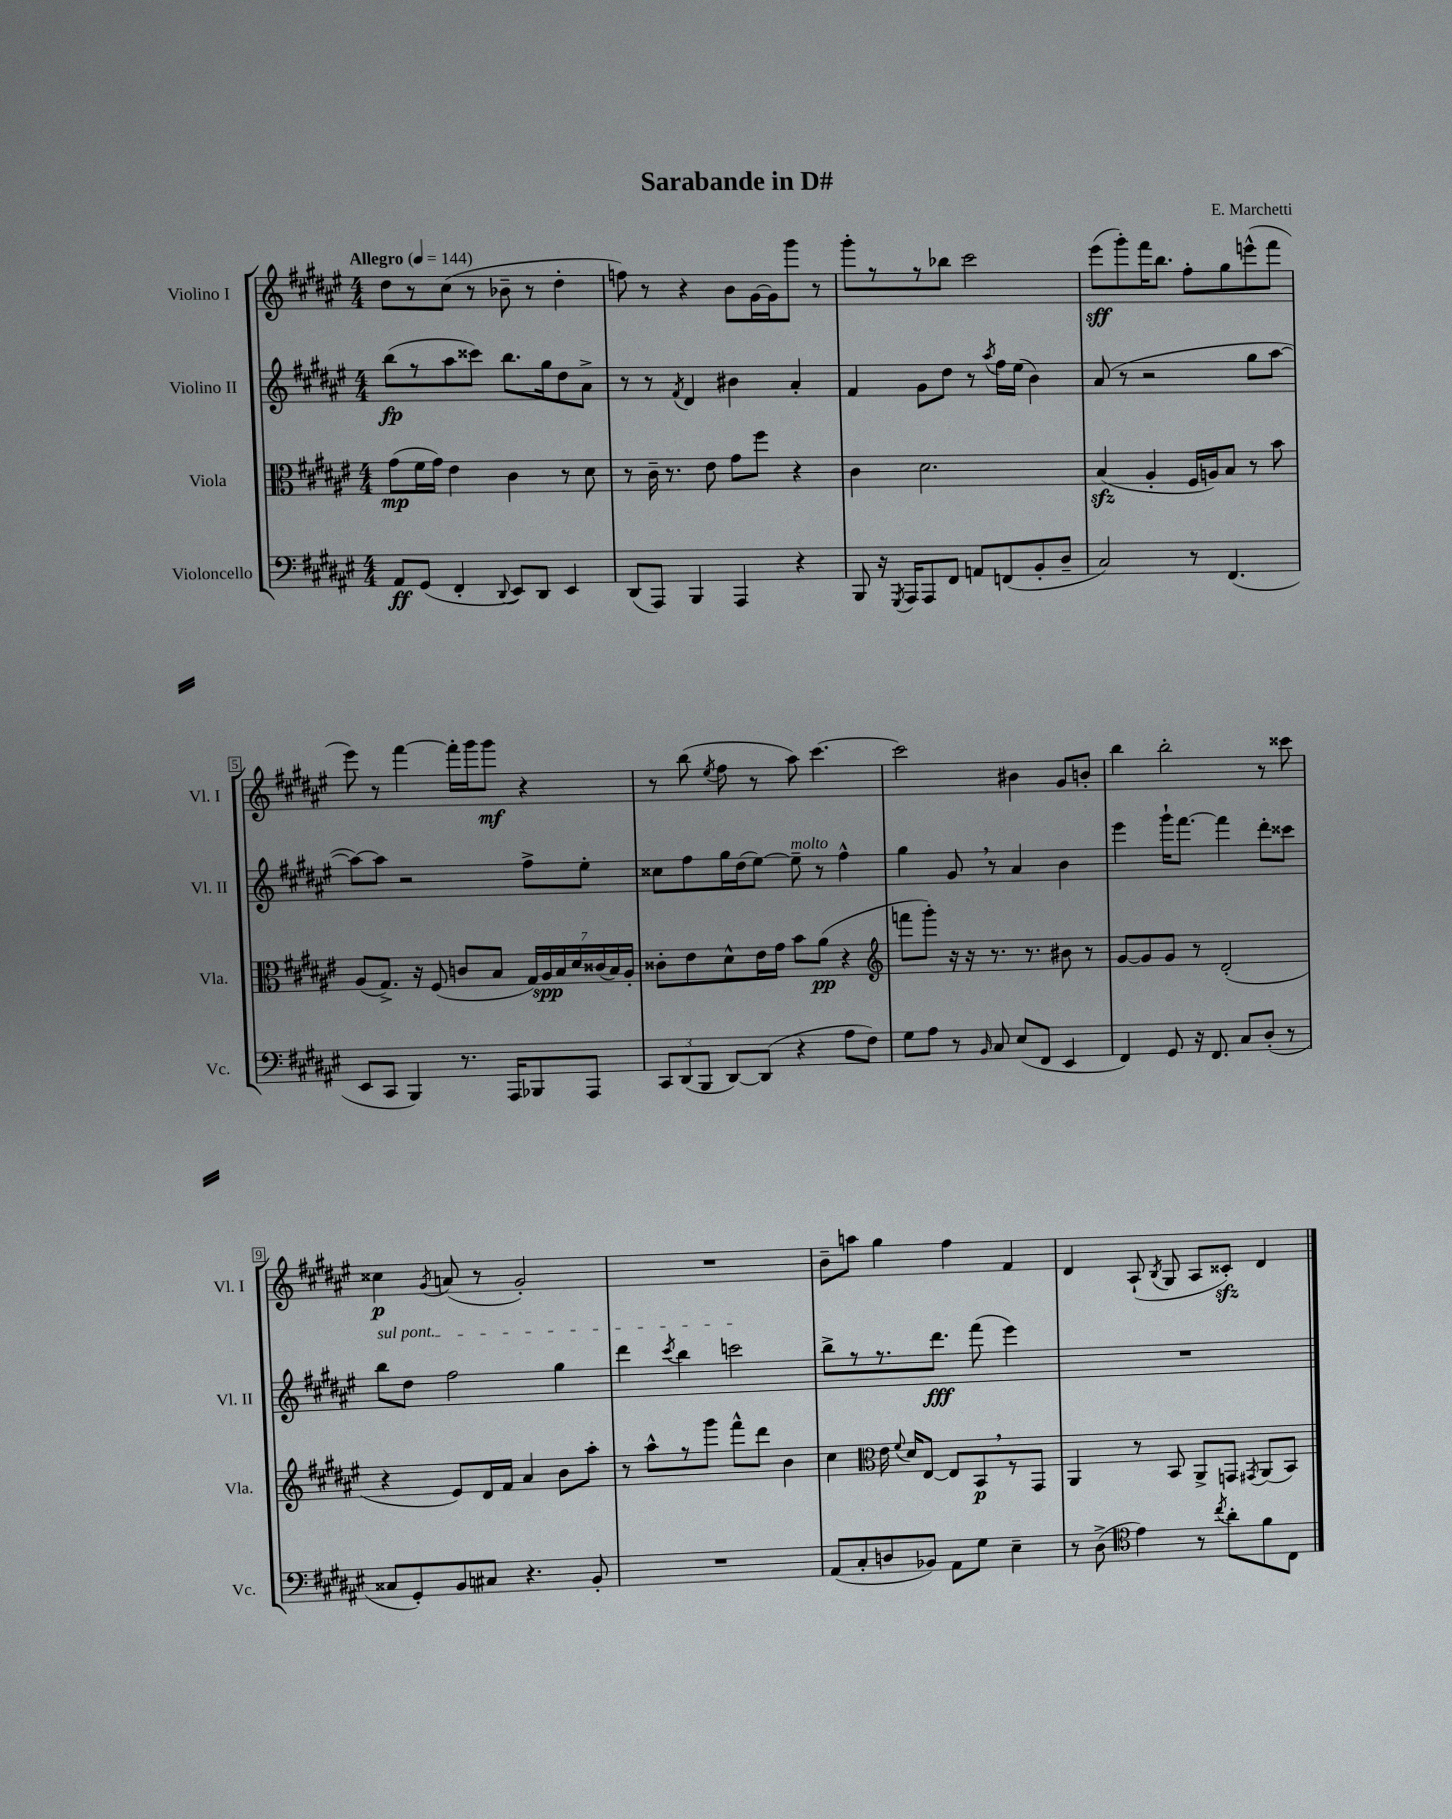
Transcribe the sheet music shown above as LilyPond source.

\header { title = "Sarabande in D#" composer = "E. Marchetti" }
<<
\new StaffGroup <<
\new Staff = "s0" \with { instrumentName = "Violino I" shortInstrumentName = "Vl. I" } {
    \clef treble \key fis \major \numericTimeSignature \time 4/4 \tempo "Allegro" 4 = 144
    \autoBeamOff dis''8[ r8 cis''8]( r8 bes'8-- r8 dis''4-. |
    f''8) r8 r4 b'8[ gis'16~ gis'16 gis'''8] r8 |
    gis'''8[-. r8 r8 bes''8] cis'''2 |
    eis'''8[\sff( gis'''8-.) fis'''16 b''8.] fis''8[-. gis''8 e'''8-^( fis'''8] |
    eis'''8) r8 fis'''4~ fis'''16[-. gis'''16 gis'''8]\mf r4 |
    r8 b''8( \acciaccatura { eis''8 } fis''8 r8 ais''8) cis'''4.~ |
    cis'''2 bis'4 gis'8[ b'8]-. |
    b''4 b''2-. r8 cisis'''8 |
    cisis''4\p \acciaccatura { gis'8 } a'8( r8 gis'2-.) |
    R1 |
    b'8[-- a''8] gis''4 fis''4 fis'4 |
    dis'4 ais8-!( \acciaccatura { b8 } gis8 ais8[ cisis'8]-.\sfz) dis'4 \bar "|." |
}
\new Staff = "s1" \with { instrumentName = "Violino II" shortInstrumentName = "Vl. II" } {
    \clef treble \key fis \major \numericTimeSignature \time 4/4
    \autoBeamOff b''8[\fp( r8 ais''8 cisis'''8]) b''8.[ gis''16 dis''8 ais'8]-> |
    r8 r8 \acciaccatura { fis'8 } dis'4 bis'4 ais'4-. |
    fis'4 gis'8[ dis''8] r8 \acciaccatura { ais''8 } fis''16[ eis''16]( b'4) |
    ais'8( r8 r2 gis''8[ ais''8]~ |
    ais''8[~) ais''8] r2 fis''8[-> eis''8]-. |
    cisis''8[ fis''8 gis''16 dis''16( eis''8]~) eis''8--^\markup { \italic "molto" } r8 fis''4-^ |
    gis''4 gis'8 \breathe r8 ais'4 b'4 |
    eis'''4 gis'''16[-! fis'''8.]~ fis'''4 dis'''8[-. cisis'''8] |
    \once \override TextSpanner.bound-details.left.text = \markup { \italic "sul pont." } b''8[\startTextSpan dis''8] fis''2 gis''4 |
    dis'''4 \acciaccatura { cis'''8 } b''4 c'''2\stopTextSpan |
    b''8[-> r8 r8. dis'''8.]\fff fis'''8( eis'''4) |
    R1 \bar "|." |
}
\new Staff = "s2" \with { instrumentName = "Viola" shortInstrumentName = "Vla." } {
    \clef alto \key fis \major \numericTimeSignature \time 4/4
    \autoBeamOff gis'8[\mp( fis'16 gis'16]) eis'4 cis'4 r8 dis'8 |
    r8 cis'16-- r8. eis'8 gis'8[ fis''8] r4 |
    cis'4 dis'2. |
    b4\sfz( ais4-. fis16[ a16) b8] r8 b'8 |
    ais8[( gis8.]->) r16 fis8( c'8[ b8] \tuplet 7/4 { gis16[) ais16\spp b16 dis'16 cisis'16( b16) ais16]-. } |
    cisis'8[-. eis'8 dis'8-^ eis'16 gis'16] b'8[ ais'8]\pp( r4 |
    \clef treble f'''8[ gis'''8]-.) r16 r16 r8. r8. bis'8 r8 |
    gis'8[~ gis'8 gis'8] r8 dis'2-.( |
    r4 eis'8[) dis'16 fis'16] ais'4 b'8[ ais''8]-. |
    r8 ais''8[-^ r8 gis'''8] fis'''8[-^ dis'''8] b'4 |
    cis''4 \clef alto eis'16 \appoggiatura { fis'8 } dis'16[ eis8]~ eis8[ b,8\p \breathe r8 gis,8] |
    ais,4 r8 b,8 ais,8[-> g,8] \acciaccatura { gis,8 } ais,8[( b,8]) \bar "|." |
}
\new Staff = "s3" \with { instrumentName = "Violoncello" shortInstrumentName = "Vc." } {
    \clef bass \key fis \major \numericTimeSignature \time 4/4
    \autoBeamOff ais,8[\ff gis,8]( fis,4-. \appoggiatura { dis,8 } eis,8[) dis,8] eis,4 |
    dis,8[( ais,,8]) b,,4 ais,,4 r4 |
    b,,8 r16 \acciaccatura { gis,,8 } ais,,16[ ais,,8 fis,8] a,8[ f,8( b,8-. dis8]-- |
    cis2) r8 fis,4.( |
    eis,8[ cis,8] b,,4) r8. ais,,16[ bes,,8 ais,,8] |
    \tuplet 3/2 { cis,8[ dis,8( b,,8] } dis,8[~) dis,8]( r4 ais8[ fis8]) |
    gis8[ ais8] r8 \grace { b,16 } cis8 eis8[( fis,8] eis,4 |
    fis,4) gis,8 r16 fis,8. cis8[ dis8]-.( r8 |
    cisis8[ gis,8-.) b,8 cis8] r4. b,8-. |
    R1 |
    ais,8[( cis8-. d8 bes,8]) ais,8[ gis8] eis4-- |
    r8 dis8->( \clef tenor eis'4) r8 \acciaccatura { cis''8 } ais'8[-. fis'8 cis8] \bar "|." |
}
>>
>>
\layout { \context { \Score \override BarNumber.stencil = #(make-stencil-boxer 0.1 0.3 ly:text-interface::print) } }
